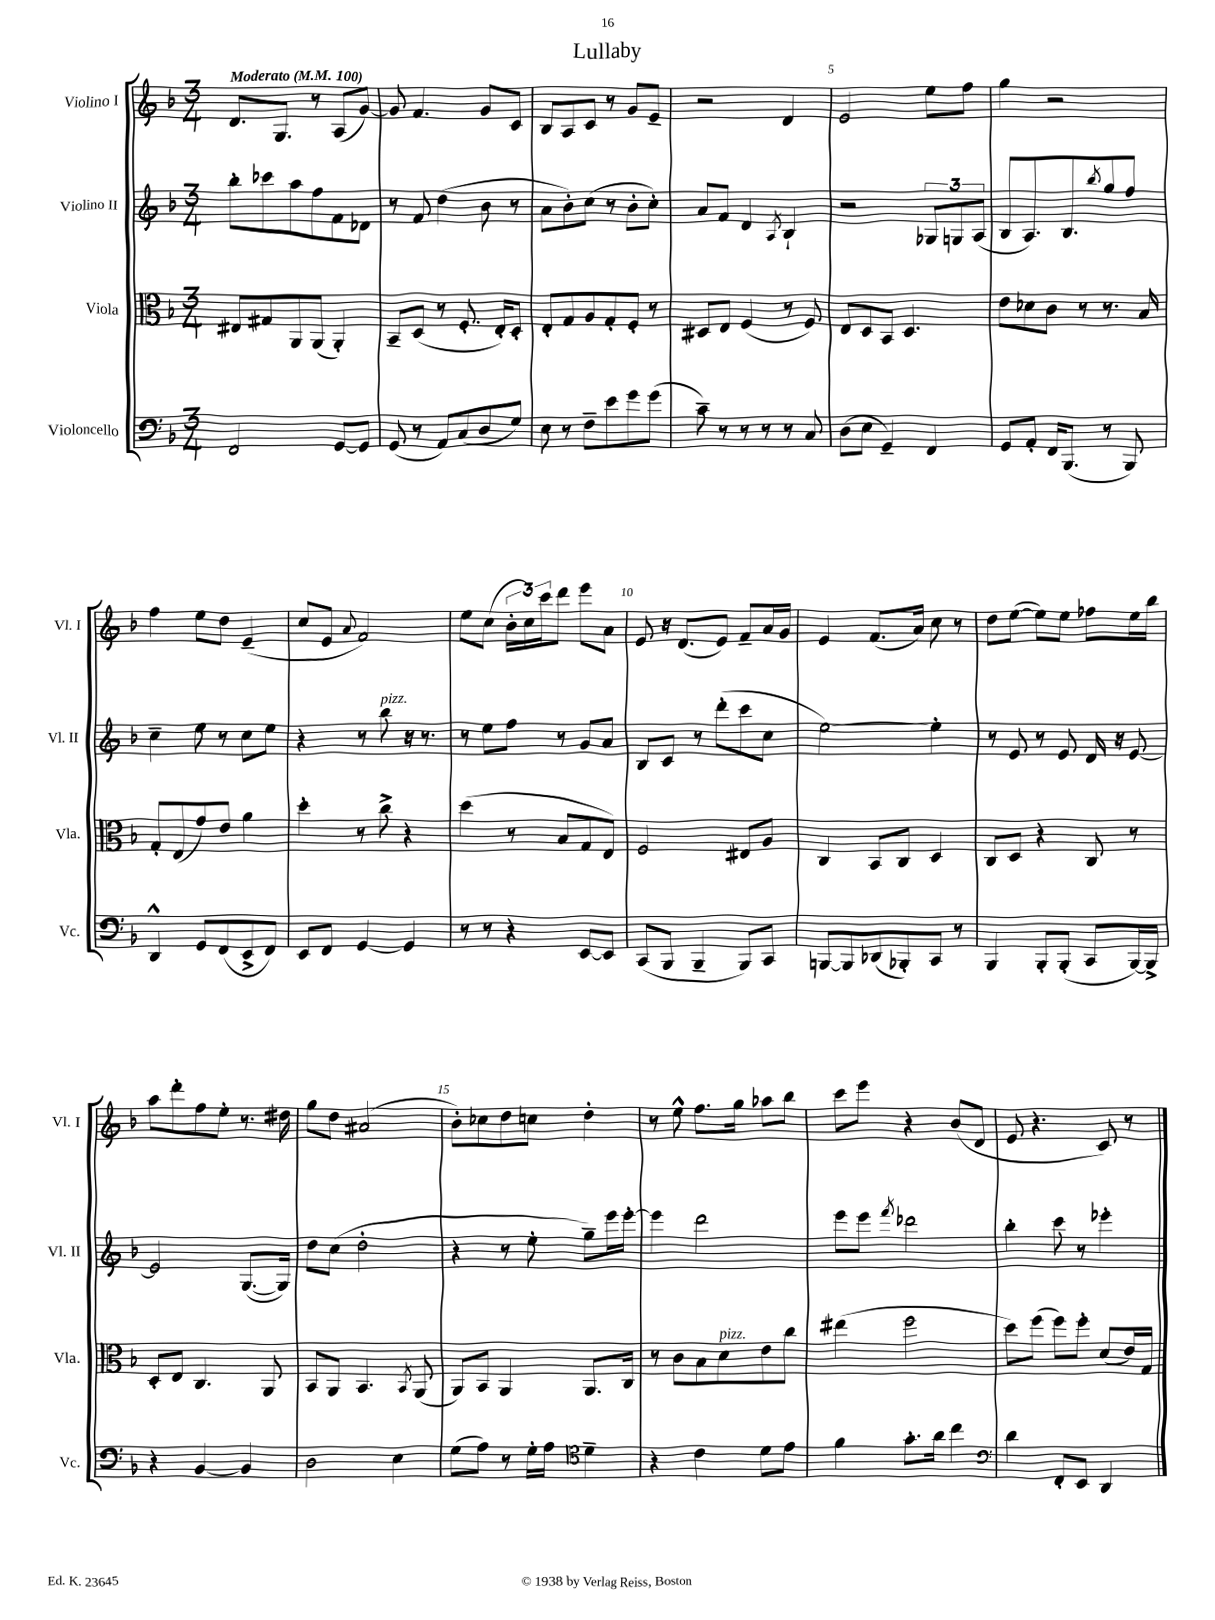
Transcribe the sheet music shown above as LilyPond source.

\header { title = "Lullaby" }
<<
\new StaffGroup <<
\new Staff = "s0" \with { instrumentName = "Violino I" shortInstrumentName = "Vl. I" } {
    \clef treble \key f \major \numericTimeSignature \time 3/4 \tempo "Moderato" 4 = 100
    d'8. g8. r8 a8( g'8~) |
    g'8 f'4. g'8 c'8 |
    bes8 a8 c'8 r8 g'8 e'8-- |
    r2 d'4 |
    e'2 e''8 f''8 |
    g''4 r2 |
    f''4 e''8 d''8 e'4--( |
    c''8 e'8 \appoggiatura { a'8 } f'2) |
    e''8 c''8( \tuplet 3/2 { bes'16-. c''16) c'''16 } d'''8 e'''8 a'8 |
    e'8 r16 d'8.( e'8) f'8-- a'16 g'16 |
    e'4 f'8.( a'16) c''8 r8 |
    d''8 e''8~( e''8) e''8 fes''8 e''16 bes''16 |
    a''8 d'''8-. f''8 e''8-. r8. dis''16 |
    g''8 d''8 ais'2( |
    bes'8-.) ces''8 d''8 c''8 d''4-. |
    r8 e''8-^ f''8. g''16 aes''8 bes''8 |
    c'''8 e'''8 r4 bes'8( d'8 |
    e'8 r4. c'8) r8 \bar "|." |
}
\new Staff = "s1" \with { instrumentName = "Violino II" shortInstrumentName = "Vl. II" } {
    \clef treble \key f \major \numericTimeSignature \time 3/4
    bes''8-. ces'''8 a''8 f''8 f'8 des'8 |
    r8 f'8 d''4( bes'8 r8 |
    a'8 bes'8-.) c''8( r8 bes'8-. c''8-.) |
    a'8 f'8 d'4 \acciaccatura { a8 } bes4-! |
    r2 \tuplet 3/2 { ges8 g8 a8( } |
    bes8 a8.) bes8. \acciaccatura { bes''8 } g''8 f''8 |
    c''4-- e''8 r8 c''8 e''8 |
    r4 r8 bes''8^\markup { \italic "pizz." } r16 r8. |
    r8 e''8 f''8 r8 g'8 a'8 |
    bes8 c'8 r8 d'''8-.( c'''8 c''8 |
    e''2~) e''4-. |
    r8 e'8 r8 e'8 d'16 r16 e'8~ |
    e'2 g8.~( g16) |
    d''8 c''8( d''2-. |
    r4 r8 e''8-. g''8--) e'''16 e'''16~-. |
    e'''4 d'''2 |
    e'''8 e'''8 \acciaccatura { f'''8 } des'''2 |
    bes''4-. c'''8 r8 ees'''4-. \bar "|." |
}
\new Staff = "s2" \with { instrumentName = "Viola" shortInstrumentName = "Vla." } {
    \clef alto \key f \major \numericTimeSignature \time 3/4
    eis8 gis8 a,8 a,8( a,4-.) |
    bes,8-- d8( r8 f8.-. e16-.) d8-. |
    e8-. g8 a8 g8-. f8-. r8 |
    dis8 e8 f4( r8 f8) |
    e8 d8 bes,8 d4. |
    e'8 des'8 c'8 r8 r8. bes16 |
    g8-. e8( g'8) e'8 a'4 |
    d''4-. r8 c''8-> r4 |
    d''4( r8 bes8 g8 e8) |
    f2 eis8 a8 |
    c4 bes,8 c8 d4 |
    c8 d8 r4 c8 r8 |
    d8-. e8 c4. a,8 |
    bes,8 a,8 bes,4. \acciaccatura { bes,8 } a,8( |
    a,8) bes,8 a,4 a,8. c16 |
    r8 c'8 bes8 d'8^\markup { \italic "pizz." } e'8 c''8 |
    eis''4( f''2 |
    d''8) f''8( f''8) f''8-. d'8( e'16) g16 \bar "|." |
}
\new Staff = "s3" \with { instrumentName = "Violoncello" shortInstrumentName = "Vc." } {
    \clef bass \key f \major \numericTimeSignature \time 3/4
    f,2 g,8~ g,8 |
    g,8( r8 a,8) c8( d8 g8) |
    e8 r8 f8-- e'8 g'8 g'8( |
    c'8--) r8 r8 r8 r8 c8 |
    d8( e8 g,4--) f,4 |
    g,8 a,8-. f,16 bes,,8.( r8 bes,,8) |
    d,4-^ g,8 f,8( e,8-> f,8) |
    e,8 f,8 g,4~ g,4 |
    r8 r8 r4 e,8~ e,8 |
    c,8( bes,,8 bes,,4-- bes,,8) c,8 |
    b,,8~ b,,8 des,8( bes,,8-.) c,8 r8 |
    bes,,4 bes,,8-. bes,,8-.( c,8 bes,,16~) bes,,16-> |
    r4 bes,4~ bes,4 |
    d2 e4 |
    g8( a8) r8 g16-. a16 \clef tenor d'4-- |
    r4 c'4 d'8 e'8 |
    f'4 g'8.-. a'16 c''4 |
    \clef bass d'4 f,8-. e,8 d,4 \bar "|." |
}
>>
>>
\layout { \context { \Score \override BarNumber.break-visibility = ##(#f #t #t) barNumberVisibility = #(every-nth-bar-number-visible 5) } }
